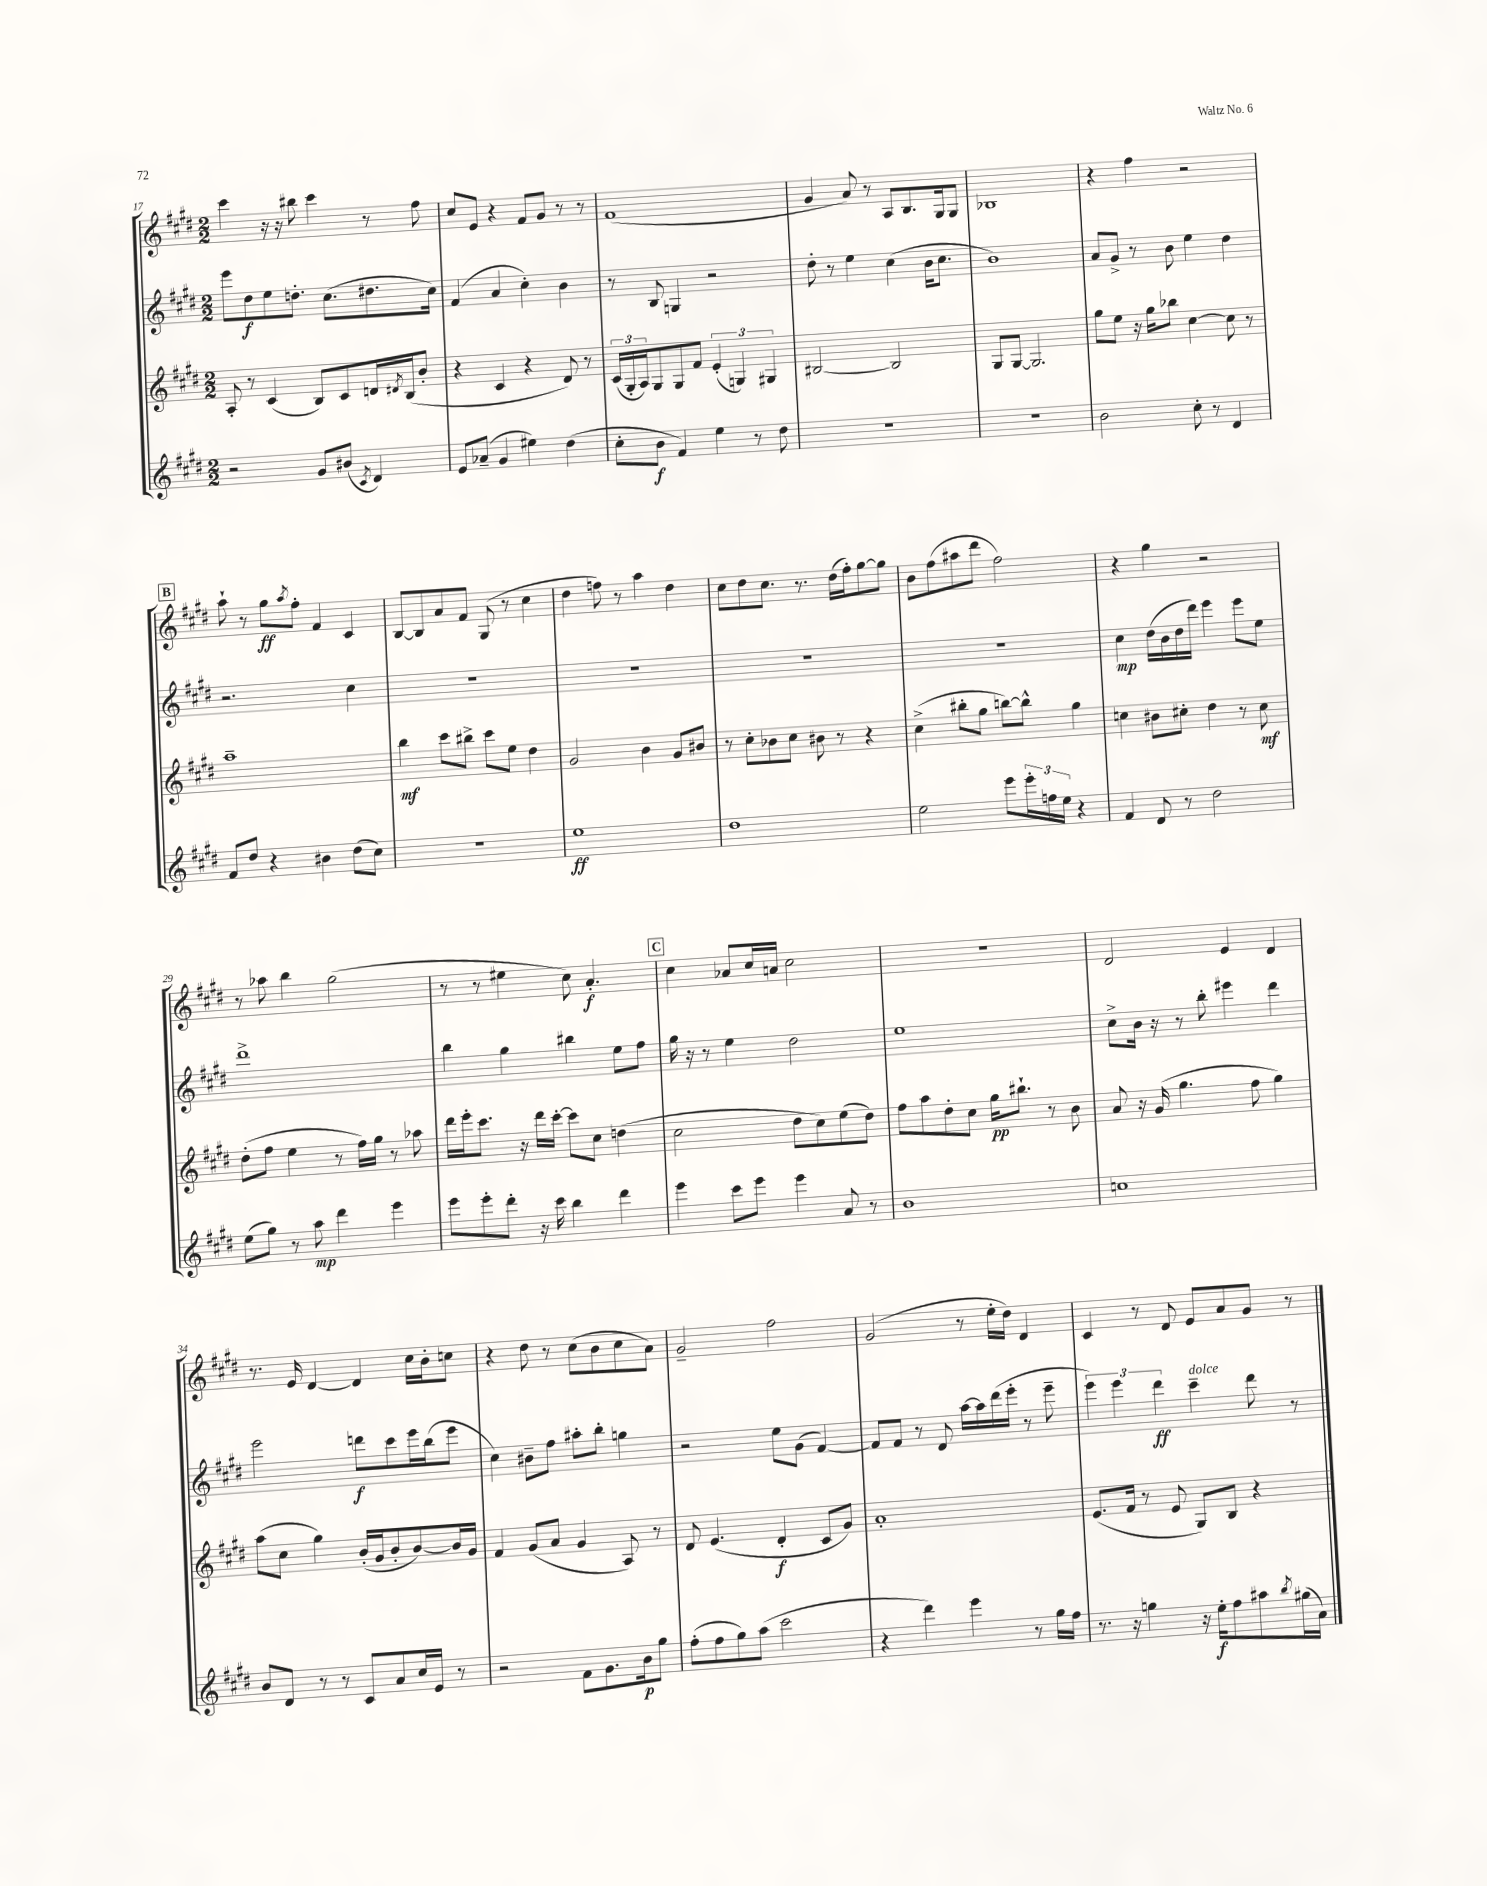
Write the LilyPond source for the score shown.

<<
\new StaffGroup <<
\new Staff = "s0" {
    \clef treble \key e \major \numericTimeSignature \time 2/2
    cis'''4 r16 r16 bis''8 cis'''4 r8 fis''8 |
    cis''8 e'8 r4 fis'8 gis'8 r8 r8 |
    fis'1( |
    gis'4 a'8) r8 a8 b8. gis16 gis8 |
    bes1 |
    r4 fis''4 r2 |
    \mark \markup { \box "B" } a''8-! r8 gis''8\ff \acciaccatura { a''8 } fis''8-. fis'4 cis'4 |
    b8~ b8 a'8 fis'8 gis8( r8 cis''4 |
    dis''4 f''8) r8 a''4 dis''4 |
    cis''8 dis''8 cis''8. r8. dis''16( fis''16-.) gis''8~ gis''8 |
    b'8 fis''8( ais''8 dis'''8 fis''2) |
    r4 gis''4 r2 |
    r8 aes''8 b''4 gis''2( |
    r8 r8 eis''4 cis''8) a'4.-.\f |
    \mark \markup { \box "C" } cis''4 aes'8 cis''16 a'16 cis''2 |
    R1 |
    dis'2 e'4 dis'4 |
    r8. e'16 dis'4~ dis'4 cis''16 b'16-. c''8 |
    r4 dis''8 r8 cis''8( b'8 cis''8 a'8) |
    gis'2-- fis''2 |
    gis'2( r8 e''16-. dis''16) dis'4 |
    cis'4 r8 dis'8 e'8 a'8 gis'8 r8 \bar "|." |
}
\new Staff = "s1" {
    \clef treble \key e \major \numericTimeSignature \time 2/2
    e'''8 dis''8\f e''8 d''8.-. cis''8.( dis''8. cis''16) |
    fis'4( a'4 cis''4-.) b'4 |
    r8 b8 g4 r2 |
    dis''8-. r8 e''4 cis''4( b'16 cis''8. |
    b'1) |
    a'8 gis'8-> r8 b'8 e''4 dis''4 |
    \mark \markup { \box "B" } r2. cis''4 |
    R1 |
    R1 |
    R1 |
    R1 |
    cis''4\mp dis''16( b'16 dis''16 dis'''16) e'''4 e'''8 e''8 |
    dis'''1-> |
    b''4 gis''4 bis''4 e''8 fis''8 |
    \mark \markup { \box "C" } gis''16 r16 r8 e''4 dis''2 |
    e''1 |
    cis''8-> b'16 r16 r8 b''8-. eis'''4 dis'''4 |
    e'''2 d'''8\f cis'''8 e'''16 b''16( e'''8 |
    cis''4) bis'8-- fis''8 ais''8-. b''8-. g''4 |
    r2 e''8 gis'8( fis'4~) |
    fis'8 fis'8 r8 dis'8 a''16~ a''16 dis'''16( e'''16-. r8 e'''8-- |
    \tuplet 3/2 { e'''4) e'''4 dis'''4\ff } cis'''4--^\markup { \italic "dolce" } dis'''8 r8 \bar "|." |
}
\new Staff = "s2" {
    \clef treble \key e \major \numericTimeSignature \time 2/2
    a8-. r8 cis'4( b8) cis'8 d'16 \acciaccatura { dis'8 } b16( b'8-. |
    r4 cis'4 r4 dis'8) r8 |
    \tuplet 3/2 { cis'16( gis16-. a16) } gis8 gis8 fis'8 \tuplet 3/2 { e'4-.( g4) gis4 } |
    bis2~ bis2 |
    gis8 gis8~ gis2. |
    gis''8 e''8 r16 gis''16 bes''8 cis''4~ cis''8 r8 |
    \mark \markup { \box "B" } a''1-- |
    b''4\mf cis'''8 bis''8-> cis'''8 e''8 dis''4 |
    gis'2 b'4 gis'8 bis'8 |
    r8 cis''8-. bes'8 cis''8 bis'8 r8 r4 |
    cis''4->( bis''8-. gis''8 b''8~) b''8-^ gis''4 |
    c''4 bis'8 cis''8-. dis''4 r8 cis''8\mf |
    dis''8-.( fis''8 e''4 r8 fis''16) gis''16 r8 aes''8 |
    dis'''16 e'''16-. cis'''8. r16 dis'''16 cis'''16~-. cis'''8 cis''8 d''4( |
    \mark \markup { \box "C" } cis''2 dis''8 cis''8) e''8( dis''8) |
    fis''8 a''8 dis''8-. cis''8 gis''16\pp bis''8.-! r8 b'8 |
    a'8 r16 gis'16( gis''4. fis''8 gis''4) |
    a''8( cis''8 gis''4) b'16-.( gis'16 b'8-. b'8~) b'16 gis'16 |
    fis'4 gis'8( a'8 gis'4 a8) r8 |
    dis'8 e'4.( dis'4-.\f cis'8 gis'8) |
    a'1-. |
    e'8.( fis'16 r8 e'8 gis8) b8 r4 \bar "|." |
}
\new Staff = "s3" {
    \clef treble \key e \major \numericTimeSignature \time 2/2
    r2 gis'8 bis'8( \acciaccatura { cis'8 } dis'4) |
    e'8 aes'8--( gis'4 eis''4) dis''4( |
    cis''8-. b'8\f fis'4) e''4 r8 dis''8 |
    R1 |
    R1 |
    b'2 cis''8-. r8 dis'4 |
    \mark \markup { \box "B" } fis'8 dis''8 r4 bis'4 dis''8( cis''8) |
    r1 |
    e''1\ff |
    dis''1 |
    e''2 e'''8 \tuplet 3/2 { e'''16-. f''16 e''16 } r4 |
    fis'4 dis'8 r8 dis''2 |
    e''8( gis''8) r8 a''8\mp dis'''4 e'''4 |
    e'''8 e'''8-. dis'''8-. r16 cis'''16 b''4 dis'''4 |
    \mark \markup { \box "C" } e'''4 cis'''8 e'''8 e'''4 a'8 r8 |
    b'1 |
    c''1 |
    b'8 dis'8 r8 r8 cis'8 a'8 cis''16 e'16 r8 |
    r2 fis'8 gis'8. b'16\p gis''8 |
    fis''8-.( fis''8 gis''8) a''8( cis'''2 |
    r4 dis'''4) e'''4 r8 gis''16 fis''16 |
    r8. r16 g''4 r16 e''16-.\f fis''8 ais''8 \acciaccatura { b''8 } gis''16( a'16) \bar "|." |
}
>>
>>
\layout { \context { \Score currentBarNumber = #17 } }
